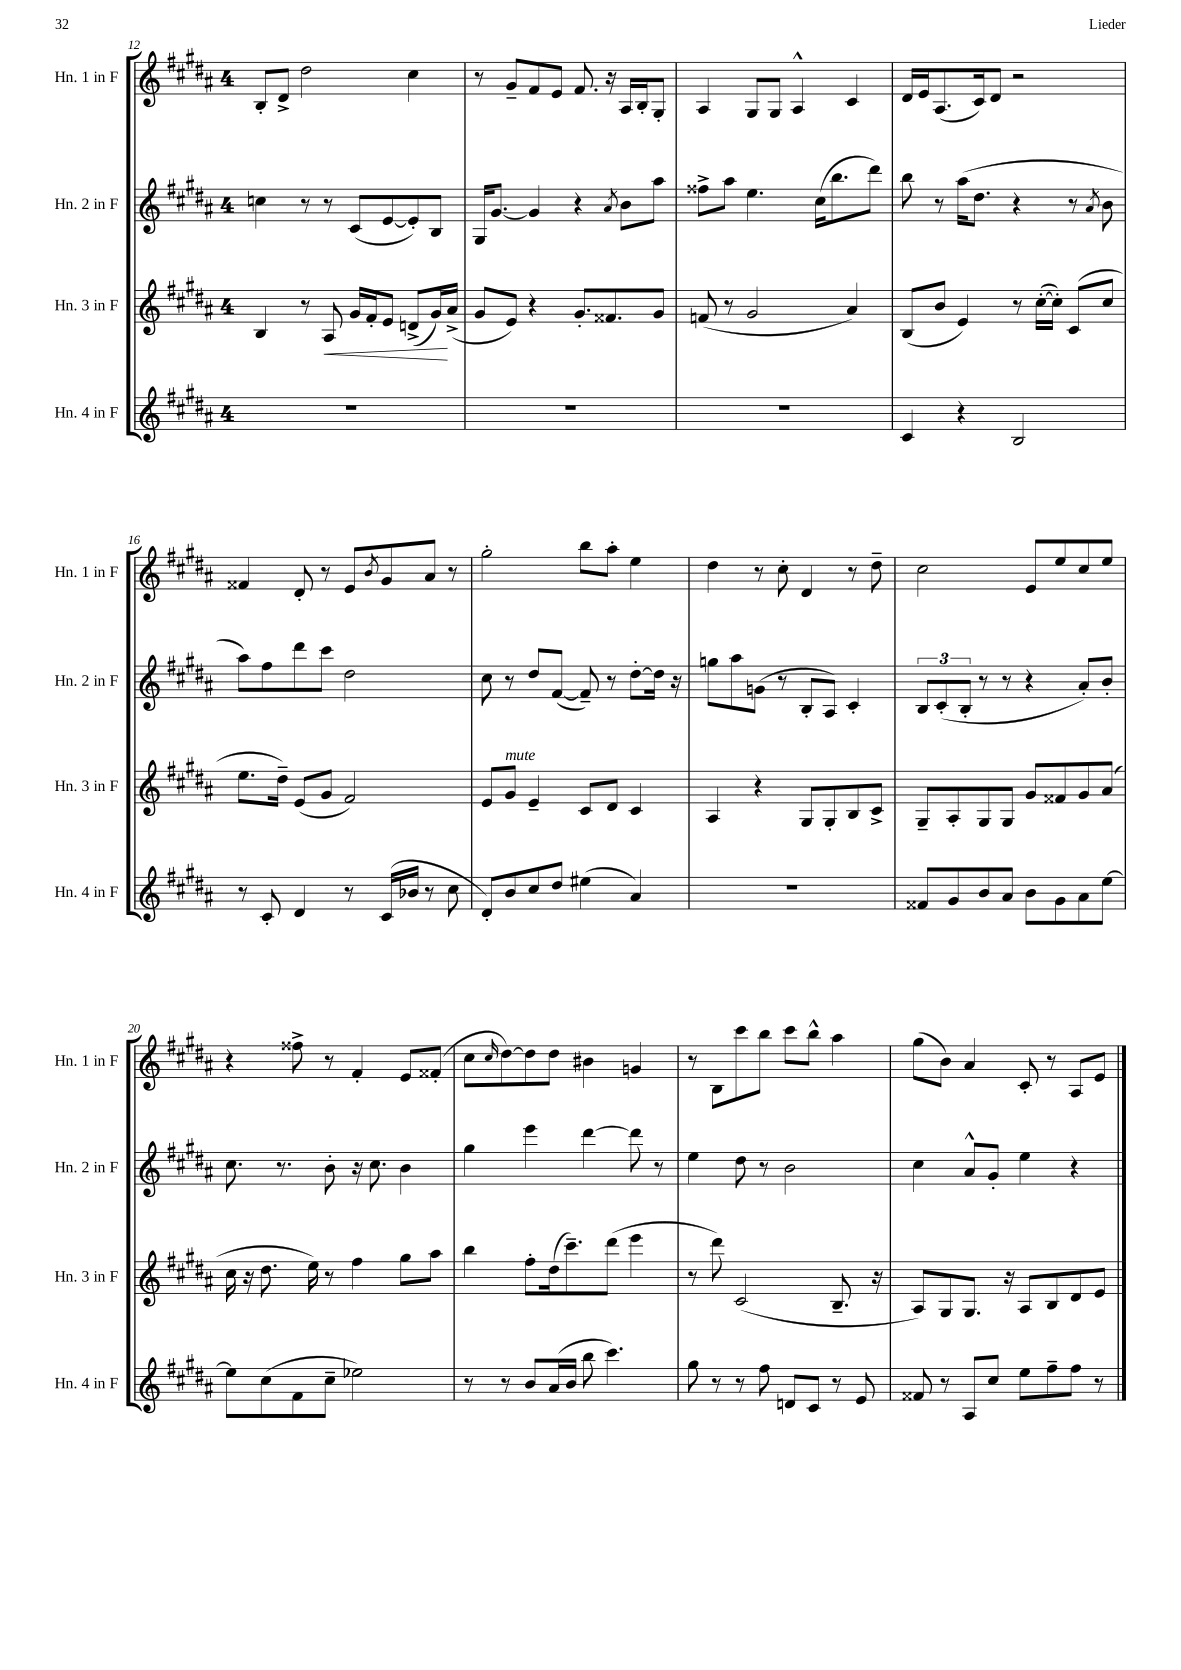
<<
\new StaffGroup <<
\new Staff = "s0" \with { instrumentName = "Hn. 1 in F" shortInstrumentName = "Hn. 1 in F" } {
    \clef treble \key b \major \once \override Staff.TimeSignature.style = #'single-digit \time 4/4
    b8-. dis'8-> dis''2 cis''4 |
    r8 gis'8-- fis'8 e'8 fis'8. r16 ais16 b16-. gis8-. |
    ais4 gis8 gis8 ais4-^ cis'4 |
    dis'16 e'16 ais8.( cis'16) dis'8 r2 |
    fisis'4 dis'8-. r8 e'8 \acciaccatura { b'8 } gis'8 ais'8 r8 |
    gis''2-. b''8 ais''8-. e''4 |
    dis''4 r8 cis''8-. dis'4 r8 dis''8-- |
    cis''2 e'8 e''8 cis''8 e''8 |
    r4 fisis''8-> r8 fis'4-. e'8 fisis'8-.( |
    cis''8 \grace { cis''16 } dis''8~) dis''8 dis''8 bis'4 g'4 |
    r8 b8 cis'''8 b''8 cis'''8 b''8-^ ais''4 |
    gis''8( b'8) ais'4 cis'8-. r8 ais8 e'8 \bar "|." |
}
\new Staff = "s1" \with { instrumentName = "Hn. 2 in F" shortInstrumentName = "Hn. 2 in F" } {
    \clef treble \key b \major \once \override Staff.TimeSignature.style = #'single-digit \time 4/4
    c''4 r8 r8 cis'8( e'8~ e'8-.) b8 |
    gis16 gis'8.~ gis'4 r4 \acciaccatura { ais'8 } b'8 ais''8 |
    fisis''8-> ais''8 e''4. cis''16( b''8. dis'''8) |
    b''8 r8 ais''16( dis''8. r4 r8 \acciaccatura { ais'8 } b'8 |
    ais''8) fis''8 dis'''8 cis'''8 dis''2 |
    cis''8 r8 dis''8 fis'8~( fis'8--) r8 dis''8~-. dis''16 r16 |
    g''8 ais''8 g'8( r8 b8-. ais8) cis'4-. |
    \tuplet 3/2 { b8 cis'8-.( b8-. } r8 r8 r4 ais'8-.) b'8-. |
    cis''8. r8. b'8-. r16 cis''8. b'4 |
    gis''4 e'''4 dis'''4~ dis'''8 r8 |
    e''4 dis''8 r8 b'2 |
    cis''4 ais'8-^ gis'8-. e''4 r4 \bar "|." |
}
\new Staff = "s2" \with { instrumentName = "Hn. 3 in F" shortInstrumentName = "Hn. 3 in F" } {
    \clef treble \key b \major \once \override Staff.TimeSignature.style = #'single-digit \time 4/4
    b4 r8 ais8\< gis'16 fis'16-. e'8 d'8->( gis'16\!) ais'16->( |
    gis'8 e'8) r4 gis'8.-. fisis'8. gis'8 |
    f'8( r8 gis'2 ais'4) |
    b8( b'8 e'4) r8 cis''16~-.( cis''16-.) cis'8( cis''8 |
    e''8. dis''16--) e'8( gis'8 fis'2) |
    e'8 gis'8^\markup { \italic "mute" } e'4-- cis'8 dis'8 cis'4 |
    ais4 r4 gis8 gis8-. b8 cis'8-> |
    gis8-- ais8-. gis8 gis8 gis'8 fisis'8 gis'8 ais'8( |
    cis''16 r16 dis''8. e''16) r8 fis''4 gis''8 ais''8 |
    b''4 fis''8-. dis''16( cis'''8.--) dis'''8( e'''4 |
    r8 dis'''8) cis'2( b8.-- r16 |
    ais8) gis8 gis8. r16 ais8 b8 dis'8 e'8 \bar "|." |
}
\new Staff = "s3" \with { instrumentName = "Hn. 4 in F" shortInstrumentName = "Hn. 4 in F" } {
    \clef treble \key b \major \once \override Staff.TimeSignature.style = #'single-digit \time 4/4
    R1 |
    R1 |
    R1 |
    cis'4 r4 b2 |
    r8 cis'8-. dis'4 r8 cis'16( bes'16 r8 cis''8 |
    dis'8-.) b'8 cis''8 dis''8 eis''4( ais'4) |
    r1 |
    fisis'8 gis'8 b'8 ais'8 b'8 gis'8 ais'8 e''8~ |
    e''8 cis''8( fis'8 cis''8-- ees''2) |
    r8 r8 b'8 ais'16( b'16 b''8 cis'''4.) |
    gis''8 r8 r8 fis''8 d'8 cis'8 r8 e'8 |
    fisis'8 r8 ais8 cis''8 e''8 fis''8-- fis''8 r8 \bar "|." |
}
>>
>>
\layout { \context { \Score currentBarNumber = #12 } }
